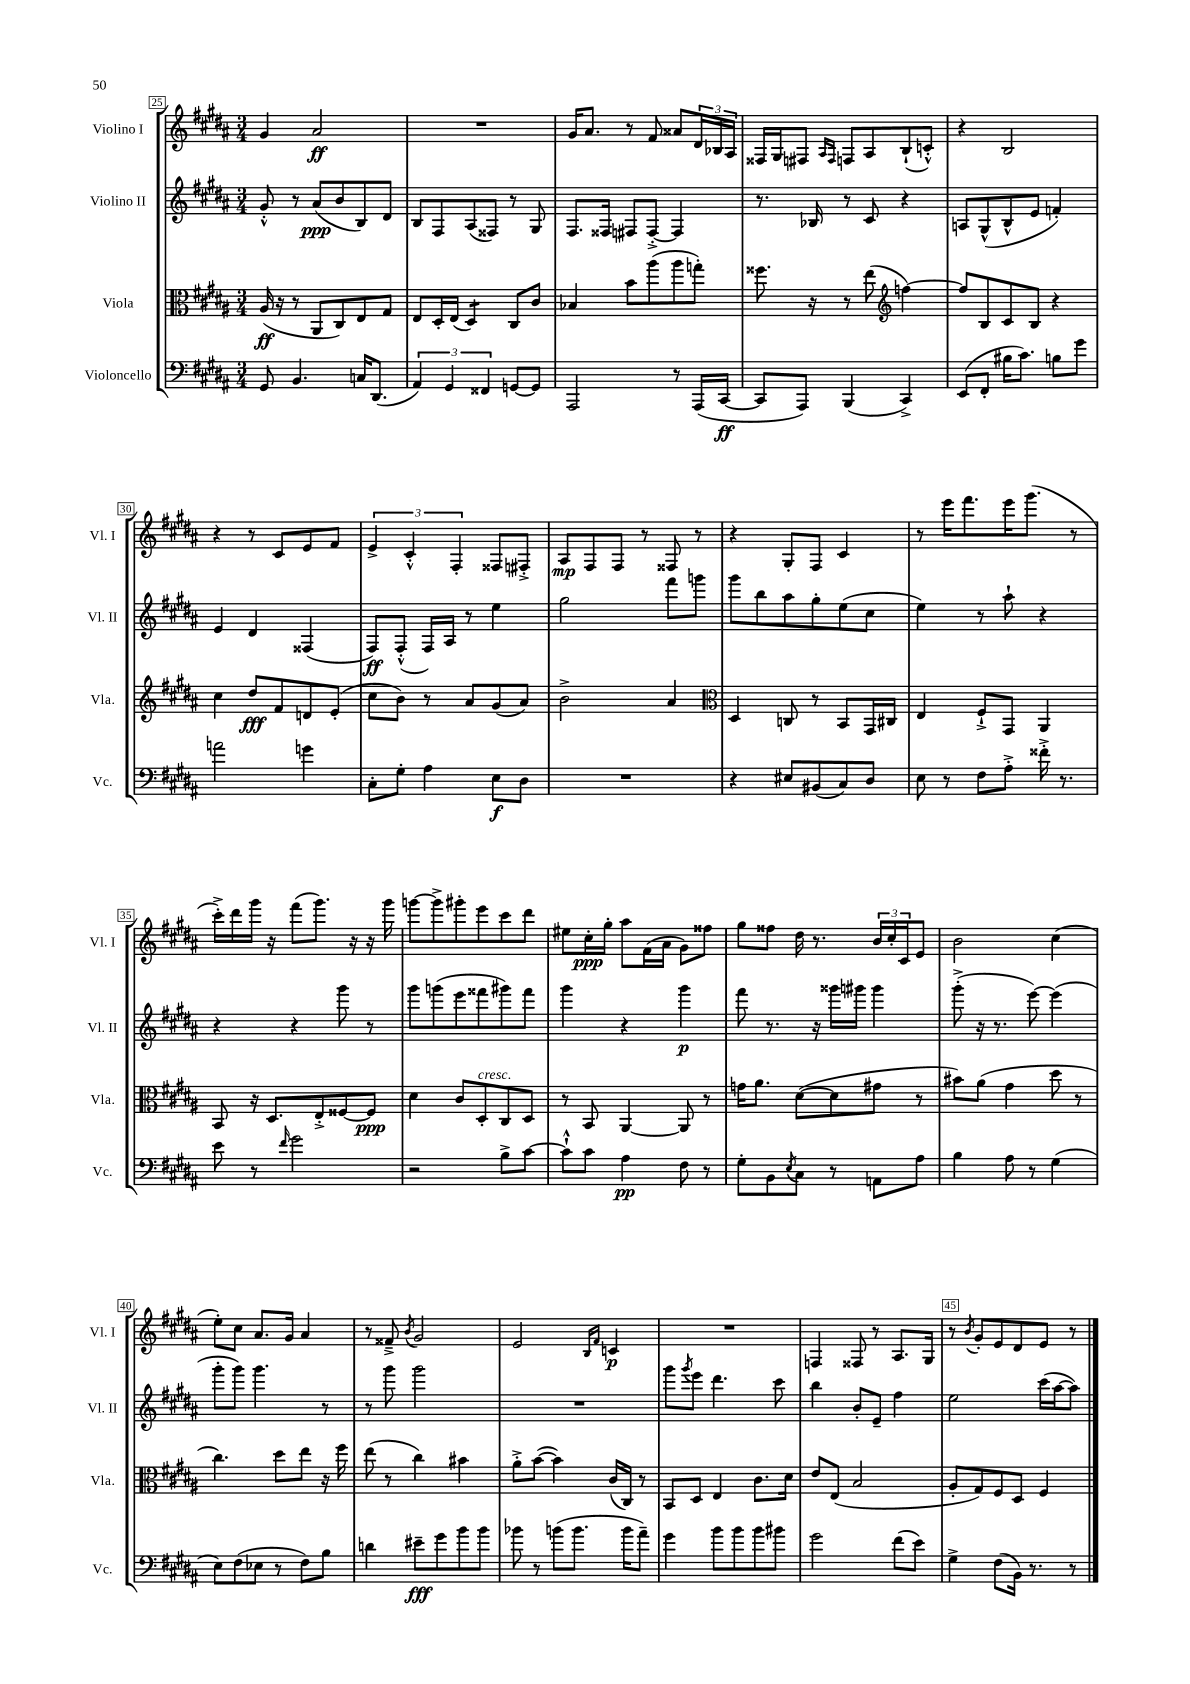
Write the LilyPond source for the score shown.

<<
\new StaffGroup <<
\new Staff = "s0" \with { instrumentName = "Violino I" shortInstrumentName = "Vl. I" } {
    \clef treble \key b \major \numericTimeSignature \time 3/4
    gis'4 ais'2\ff |
    R2. |
    gis'16 ais'8. r8 fis'8 aisis'8 \tuplet 3/2 { dis'16 bes16 ais16 } |
    fisis16 gis16 fis8 \grace { ais16 fis16 } f8 ais8 b8-!( c'8-.-^) |
    r4 b2 |
    r4 r8 cis'8 e'8 fis'8 |
    \tuplet 3/2 { e'4-> cis'4-.-^ fis4-. } fisis8 fis8-.-> |
    ais8\mp fis8 fis8 r8 fisis8 r8 |
    r4 gis8-. fis8 cis'4 |
    r8 e'''16 fis'''8. e'''16 gis'''8.( r8 |
    cis'''16-.->) dis'''16 gis'''16 r16 fis'''8( gis'''8.) r16 r16 gis'''16 |
    g'''8~ g'''8-> gis'''8-. e'''8 cis'''8 dis'''8 |
    eis''8 cis''16-.\ppp gis''16-. ais''8 fis'16( ais'16 gis'8) fisis''8 |
    gis''8 fisis''8 dis''16 r8. \tuplet 3/2 { b'16 cis''16-. cis'16 } e'8 |
    b'2 cis''4( |
    e''8-.) cis''8 ais'8. gis'16 ais'4 |
    r8 fisis'8---> \acciaccatura { b'8 } gis'2 |
    e'2 \grace { b16 fis'16 } c'4\p |
    R2. |
    f4 fisis8 r8 ais8. gis16 |
    r8 \acciaccatura { b'8 } gis'8-. e'8 dis'8 e'8 r8 \bar "|." |
}
\new Staff = "s1" \with { instrumentName = "Violino II" shortInstrumentName = "Vl. II" } {
    \clef treble \key b \major \numericTimeSignature \time 3/4
    gis'8-.-^ r8 ais'8\ppp( b'8 b8) dis'8 |
    b8 fis8 ais8( fisis8) r8 gis8 |
    fis8. fisis16 fis8 fis8~-.-> fis4 |
    r8. bes16 r8 cis'8 r4 |
    a8 gis8-^( b8-^ e'8 f'4-.) |
    e'4 dis'4 fisis4( |
    fis8\ff) fis8-.-^( fis16) ais16 r8 e''4 |
    gis''2 fis'''8 g'''8 |
    gis'''8 b''8 ais''8 gis''8-. e''8( cis''8 |
    e''4) r8 ais''8-! r4 |
    r4 r4 gis'''8 r8 |
    gis'''8 g'''8( e'''8 fisis'''8 gis'''8) fisis'''8 |
    gis'''4 r4 gis'''4\p |
    fis'''8 r8. r16 gisis'''16 gis'''16 gis'''4 |
    gis'''8-.->( r16 r8. e'''8~) e'''4( |
    gis'''8-. gis'''8) gis'''4. r8 |
    r8 gis'''8 gis'''2 |
    R2. |
    gis'''8 \acciaccatura { gis'''8 } e'''8 dis'''4. cis'''8 |
    b''4 b'8-. e'8-- fis''4 |
    e''2 cis'''16( ais''16~ ais''8) \bar "|." |
}
\new Staff = "s2" \with { instrumentName = "Viola" shortInstrumentName = "Vla." } {
    \clef alto \key b \major \numericTimeSignature \time 3/4
    ais16\ff( r16 r8 ais,8 cis8) e8 gis8 |
    e8 dis16-. e16( dis4:8) cis8 cis'8 |
    bes4 b'8 ais''8( ais''8 g''8-.) |
    fisis''8. r16 r8 e''8( \clef treble f''4~) |
    f''8 b8 cis'8 b8 r4 |
    cis''4 dis''8\fff fis'8 d'8 e'8-.( |
    cis''8 b'8) r8 ais'8 gis'8( ais'8) |
    b'2-> ais'4 |
    \clef alto dis4 c8 r8 b,8 gis,16 cis16 |
    e4 fis8-!-> gis,8 ais,4 |
    b,8 r16 dis8. e8-.-> fisis8~ fisis8\ppp |
    dis'4 cis'8 dis8-.^\markup { \italic "cresc." } cis8 dis8 |
    r8 b,8 ais,4~ ais,8 r8 |
    g'16 ais'8. dis'8~( dis'8 gis'8 r8 |
    bis'8) ais'8( gis'4 dis''8 r8 |
    cis''4.) dis''8 e''8 r16 fis''16 |
    e''8( r8 cis''4) bis'4 |
    ais'8-.-> b'8~( b'4) cis'16( cis16) r8 |
    b,8 dis8 e4 cis'8. dis'16 |
    e'8 e8( b2 |
    ais8-. gis8) fis8 dis8 fis4 \bar "|." |
}
\new Staff = "s3" \with { instrumentName = "Violoncello" shortInstrumentName = "Vc." } {
    \clef bass \key b \major \numericTimeSignature \time 3/4
    gis,8 b,4. c16 dis,8.( |
    \tuplet 3/2 { ais,4) gis,4 fisis,4 } g,8~ g,8 |
    ais,,2 r8 ais,,16( cis,16~\ff |
    cis,8 ais,,8) b,,4( cis,4->) |
    e,8( fis,8-. bis16 cis'8.) b8 gis'8 |
    a'2 g'4 |
    cis8-. gis8-. ais4 e8\f dis8 |
    R2. |
    r4 eis8 bis,8( cis8) dis8 |
    e8 r8 fis8 ais8-.-> fisis'16-.-> r8. |
    e'8 r8 \grace { fis'16 } gis'2 |
    r2 b8-> cis'8~ |
    cis'8-!-^ cis'8 ais4\pp fis8 r8 |
    gis8-. b,8 \acciaccatura { e8 } cis8 r8 a,8 ais8 |
    b4 ais8 r8 gis4( |
    e8) fis8( ees8 r8 fis8) b8 |
    d'4 eis'8--\fff gis'8 b'8 b'8 |
    bes'8 r8 b'8( b'8. b'16 ais'8--) |
    gis'4 b'8 b'8 b'8 bis'8 |
    gis'2 fis'8( e'8) |
    gis4-> fis8( b,16) r8. r8 \bar "|." |
}
>>
>>
\layout { \context { \Score currentBarNumber = #25 \override BarNumber.break-visibility = ##(#f #t #t) barNumberVisibility = #(every-nth-bar-number-visible 5) \override BarNumber.stencil = #(make-stencil-boxer 0.1 0.3 ly:text-interface::print) } }
